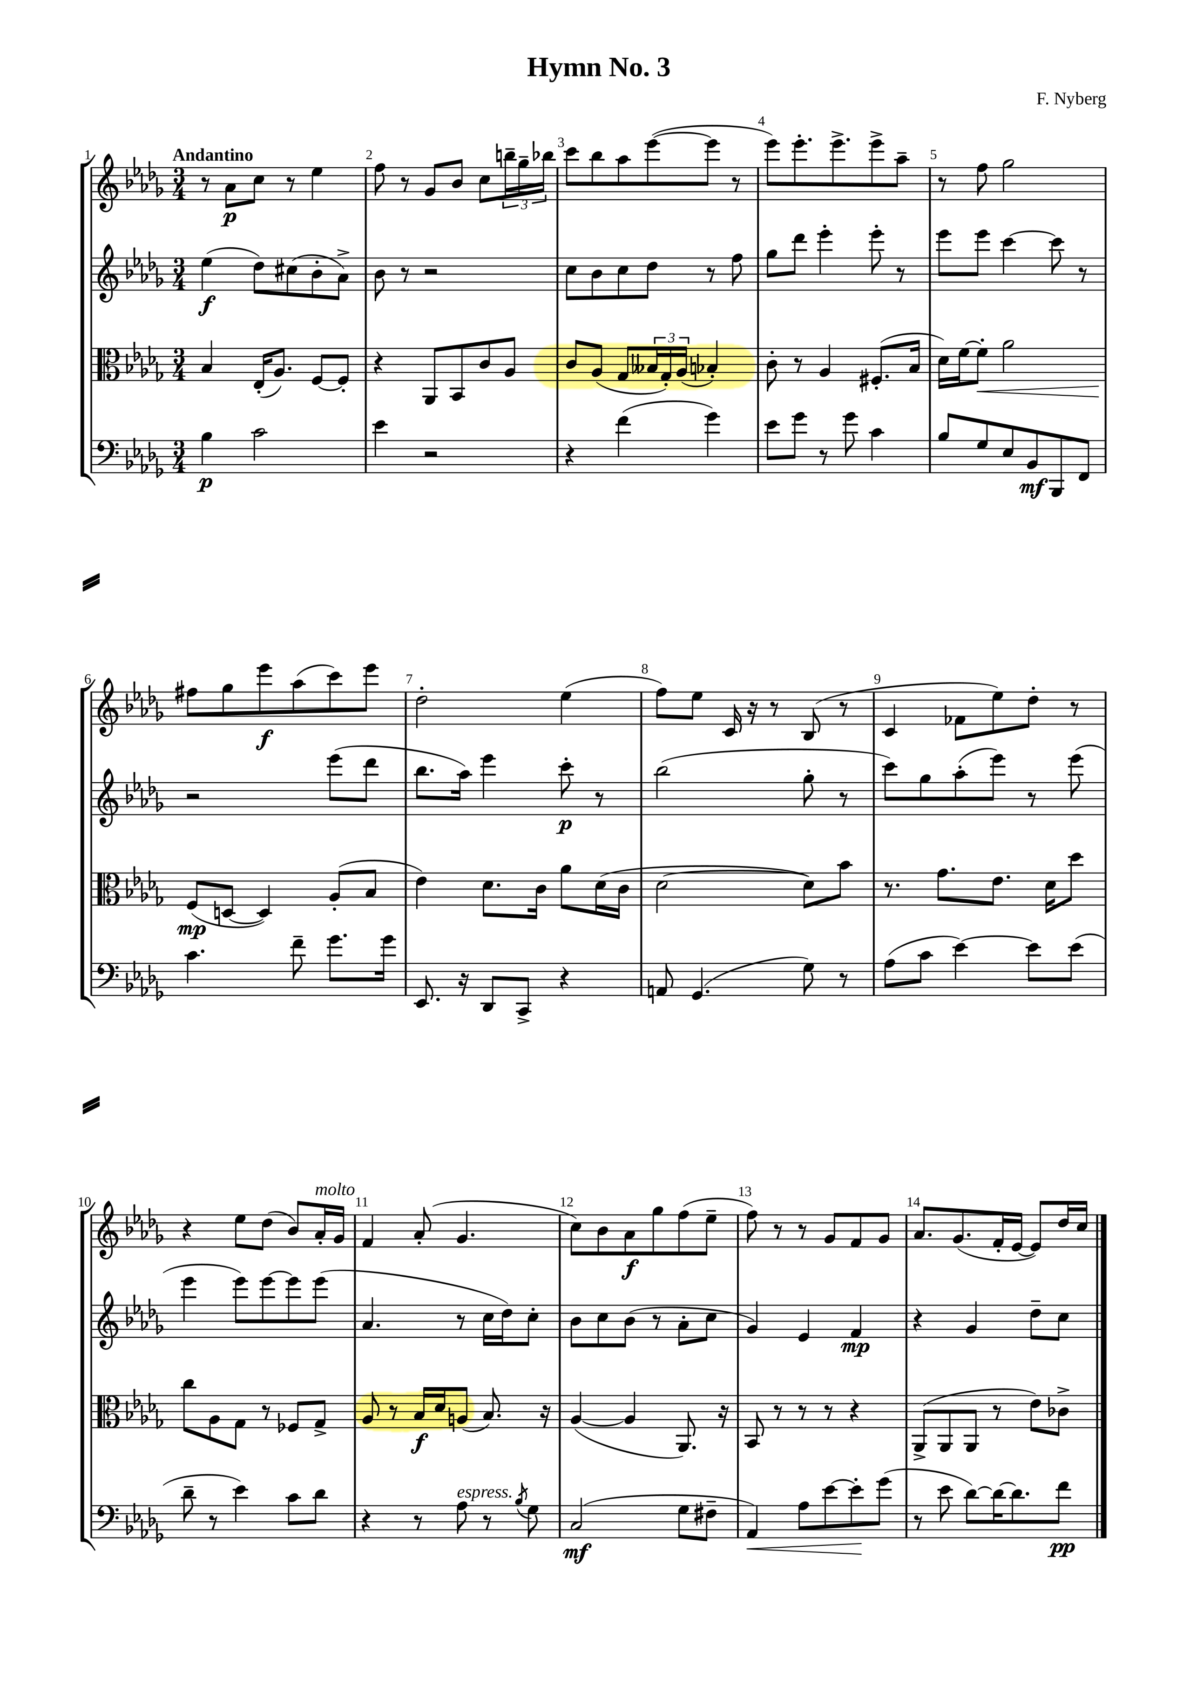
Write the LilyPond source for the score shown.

\header { title = "Hymn No. 3" composer = "F. Nyberg" }
<<
\new StaffGroup <<
\new Staff = "s0" {
    \clef treble \key des \major \numericTimeSignature \time 3/4 \tempo "Andantino"
    r8 aes'8\p c''8 r8 ees''4 |
    f''8 r8 ges'8 bes'8 c''8 \tuplet 3/2 { b''16-- ges''16-- bes''16 } |
    c'''8 bes''8 aes''8 ees'''8~( ees'''8 r8 |
    ees'''8) ees'''8.-. ees'''8.-> ees'''8-> aes''8-- |
    r8 f''8 ges''2 |
    fis''8 ges''8 ees'''8\f aes''8( c'''8) ees'''8 |
    des''2-. ees''4( |
    f''8) ees''8 c'16 r16 r8 bes8( r8 |
    c'4 fes'8 ees''8) des''8-. r8 |
    r4 ees''8 des''8( bes'8) aes'16-.^\markup { \italic "molto" } ges'16 |
    f'4 aes'8-.( ges'4. |
    c''8) bes'8 aes'8\f ges''8 f''8( ees''8-- |
    f''8) r8 r8 ges'8 f'8 ges'8 |
    aes'8. ges'8.( f'16-. ees'16~ ees'8) des''16 c''16 \bar "|." |
}
\new Staff = "s1" {
    \clef treble \key des \major \numericTimeSignature \time 3/4
    ees''4\f( des''8) cis''8( bes'8-. aes'8->) |
    bes'8 r8 r2 |
    c''8 bes'8 c''8 des''8 r8 f''8 |
    ges''8 des'''8 ees'''4-. ees'''8-. r8 |
    ees'''8 ees'''8 c'''4~ c'''8 r8 |
    r2 ees'''8( des'''8 |
    bes''8. aes''16) ees'''4 c'''8-.\p r8 |
    bes''2( ges''8-. r8 |
    c'''8) ges''8 aes''8-.( ees'''8) r8 ees'''8( |
    ees'''4 ees'''8) ees'''8~ ees'''8 ees'''8( |
    aes'4. r8 c''16 des''16) c''8-. |
    bes'8 c''8 bes'8( r8 aes'8-. c''8 |
    ges'4) ees'4 f'4\mp |
    r4 ges'4 des''8-- c''8 \bar "|." |
}
\new Staff = "s2" {
    \clef alto \key des \major \numericTimeSignature \time 3/4
    bes4 ees16-.( aes8.) f8~ f8-. |
    r4 aes,8 bes,8 c'8 aes8 |
    c'8 aes8( ges8 \tuplet 3/2 { beses16 ges16-.) aes16( } bes4-.) |
    c'8-. r8 aes4 fis8.-.( bes16 |
    des'16) f'16~ f'8-.\< aes'2 |
    f8\mp\!( d8~ d4) aes8-.( bes8 |
    ees'4) des'8. c'16 aes'8 des'16( c'16 |
    des'2~ des'8) bes'8 |
    r8. ges'8. ees'8. des'16 des''8 |
    c''8 aes8 ges8 r8 fes8 ges8-> |
    aes8 r8 bes16\f des'16 a8( bes8.) r16 |
    aes4~( aes4 aes,8.) r16 |
    bes,8 r8 r8 r8 r4 |
    aes,8->( aes,8 aes,8 r8 ees'8) ces'8-> \bar "|." |
}
\new Staff = "s3" {
    \clef bass \key des \major \numericTimeSignature \time 3/4
    bes4\p c'2 |
    ees'4 r2 |
    r4 f'4( ges'4) |
    ees'8 ges'8 r8 ges'8 c'4 |
    bes8 ges8 ees8 bes,8\mf bes,,8 f,8 |
    c'4. f'8-- ges'8. ges'16 |
    ees,8. r16 des,8 c,8-> r4 |
    a,8 ges,4.( ges8) r8 |
    aes8( c'8 ees'4~) ees'8 ees'8( |
    des'8-- r8 ees'4) c'8 des'8 |
    r4 r8 aes8^\markup { \italic "espress." } r8 \acciaccatura { bes8 } ges8 |
    c2\mf( ges8 fis8-- |
    aes,4\<) aes8 ees'8~ ees'8-.\! ges'8( |
    r8 ees'8 des'8~) des'16~ des'8. f'8\pp \bar "|." |
}
>>
>>
\layout { \context { \Score \override BarNumber.break-visibility = ##(#f #t #t) barNumberVisibility = #all-bar-numbers-visible } }
